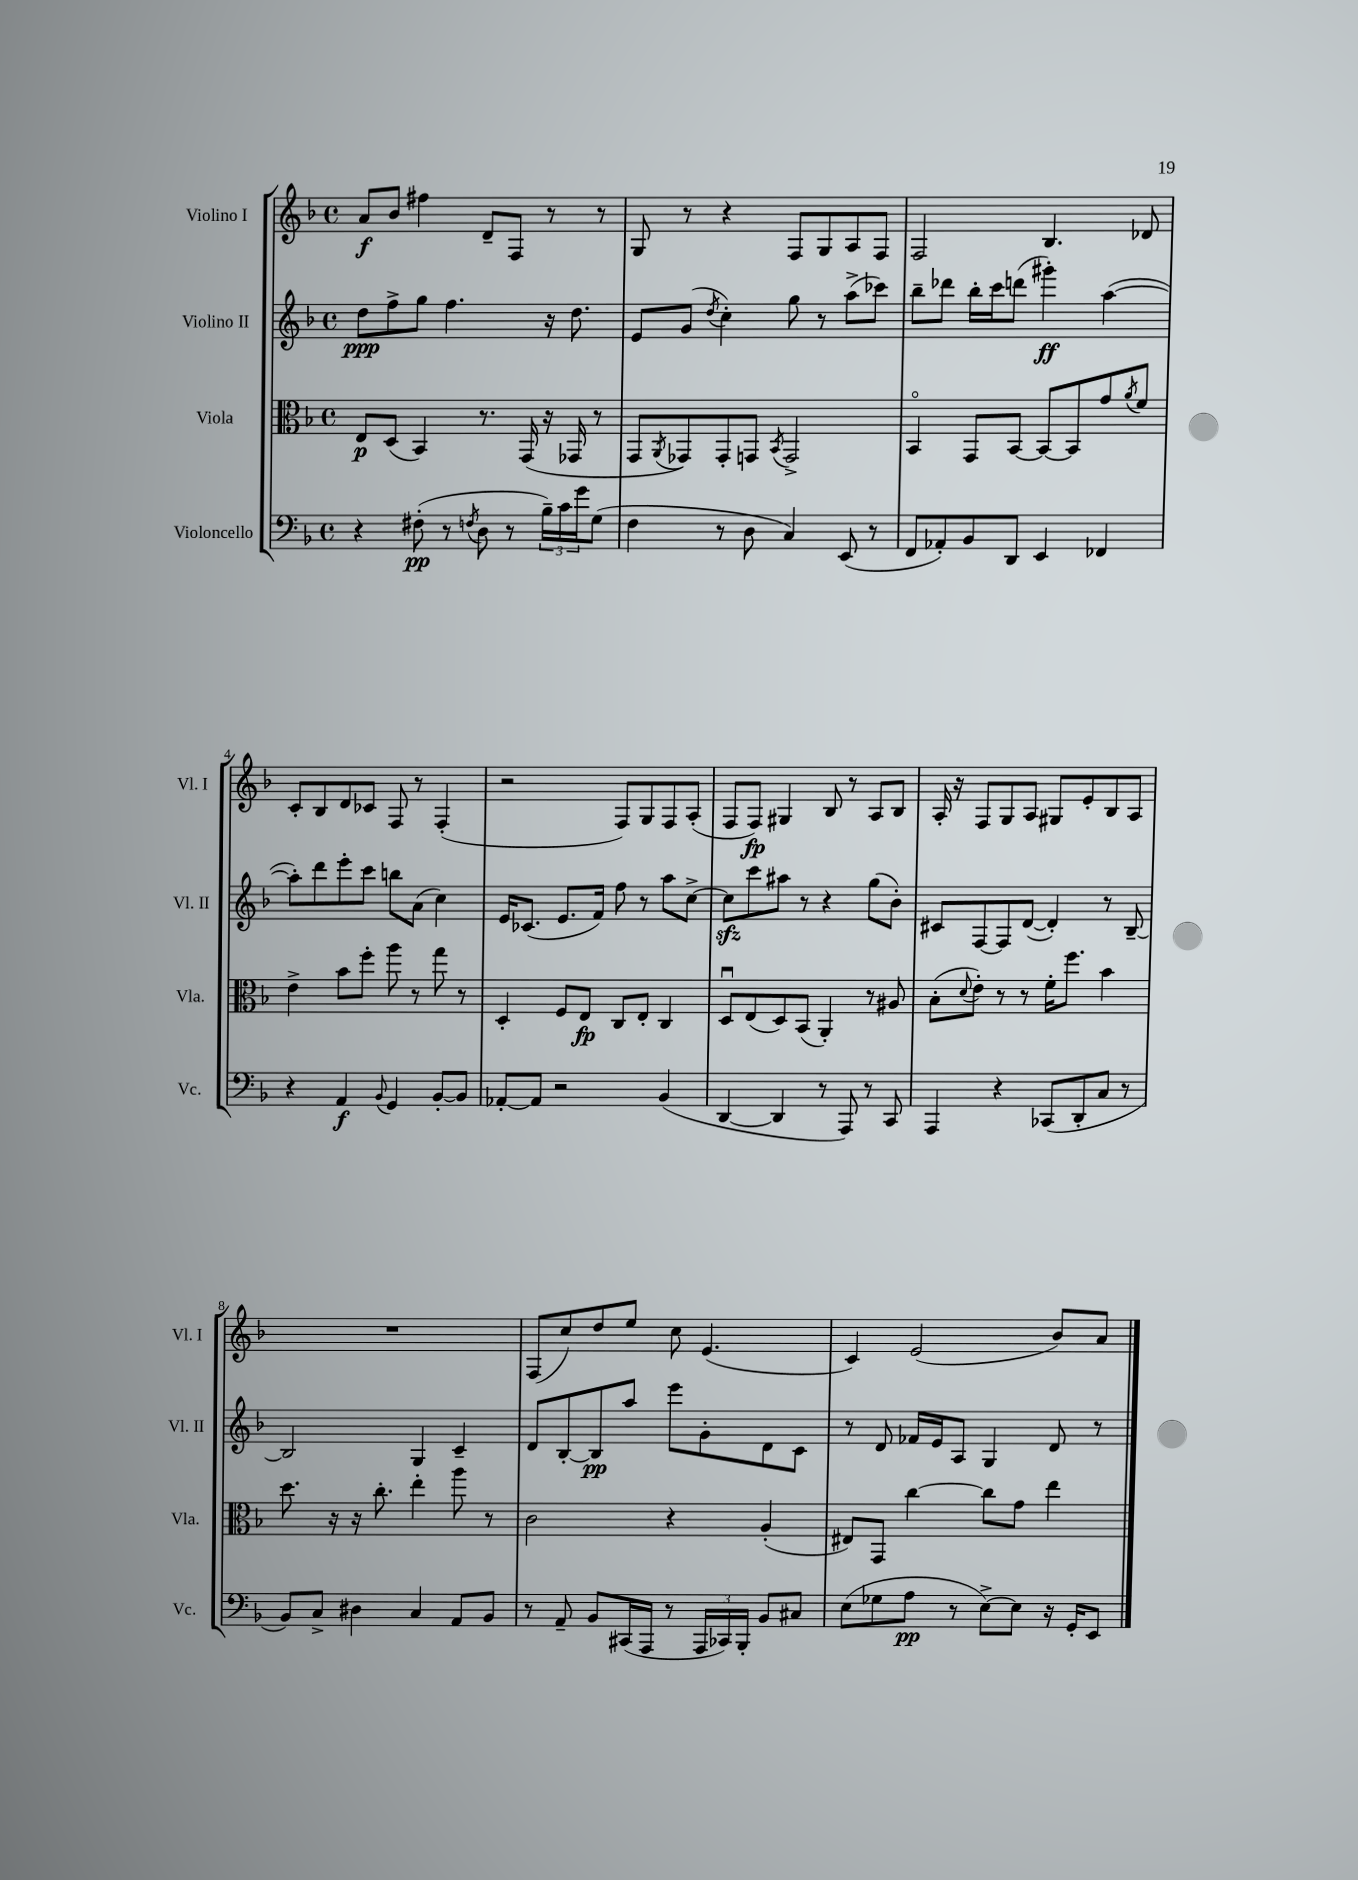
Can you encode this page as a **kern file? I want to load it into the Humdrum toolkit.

**kern	**kern	**kern	**kern
*staff4	*staff3	*staff2	*staff1
*clefF4	*clefC3	*clefG2	*clefG2
*k[b-]	*k[b-]	*k[b-]	*k[b-]
*M4/4	*M4/4	*M4/4	*M4/4
*met(c)	*met(c)	*met(c)	*met(c)
4r	8E/L	8dd\L	8a/L
.	(8D/J	8ff^\	8b-/J
(8F#'\	4BB-/)	8gg\J	4ff#\
8r	.	4.ff\	.
8qF/	.	.	.
8D\	8.r	.	8d~/L
8r	.	.	8F/J
.	(16GG/	.	.
24B-~\LL)	16r	16r	8r
24c\	.	.	.
.	16GG-/	8.dd\	.
24g\J	.	.	.
(8G\J	8r	.	8r
=	=	=	=
4F\	8GG/L	8e/L	8G/
.	8qAA/	.	.
.	8GG-/)	(8g/J	8r
.	.	8qdd/	.
8r	8GG-'/	4cc'\)	4r
8D\	8GG/J	.	.
.	8qBB-/	.	.
4C/)	2GG^/	8gg\	8F/L
.	.	8r	8G/
(8EE/	.	(8aa^\L	8A/
8r	.	8ccc-\J)	8F/J
=	=	=	=
8FF/L	4BB-o/	8bb-~\L	2F/
8AA-'/)	.	8ddd-\J	.
8BB-/	8GG/L	16bb-'\LL	.
.	.	16ccc\J	.
8DD/J	[8BB-/J	(8ddd\J	.
4EE/	8BB-/_L	4ggg#'\)	4.B-/
.	8BB-/]	.	.
4FF-/	8g/	([4aa\	.
.	8qa/	.	.
.	8f/J	.	8d-/
=	=	=	=
4r	4e^\	8aa'\]L)	8c'/L
.	.	8ddd\	8B-/
4AA/	8b-\L	8eee'\	8d/
.	8ff'\J	8ccc\J	8c-/J
8qqBB-/	.	.	.
4GG/	8aa\	8bb\L	8F/
.	8r	(8a\J	8r
[8BB-'/L	8gg\	4cc\)	(4F'/
8BB-/]J	8r	.	.
=	=	=	=
[8AA-'/L	4D'/	16e/LK	2r
.	.	(8.c-/J	.
8AA-/]J	.	.	.
2r	8F/L	8.e/L	.
.	8E/J	.	.
.	.	16f/Jk)	.
.	8C/L	8ff\	8F/L)
.	8E'/J	8r	8G/
(4BB-/	4C/	8aa\L	8F/
.	.	[8cc^\J	(8A'/J
=	=	=	=
[4DD/	8Du/L	8cc\]L	8F/L
.	(8E/	8ccc\	8F/J)
4DD/]	8D/)	8aa#\J	4G#/
.	(8BB-/J	8r	.
8r	4AA'/)	4r	8B-/
8AAA/)	.	.	8r
8r	8r	(8gg\L	8A/L
8CC/	8A#/	8b-'\J)	8B-/J
=	=	=	=
4AAA/	(8B-'\L	8c#/L	16A'/
.	.	.	16r
.	8qqd/	.	.
.	8e'\J)	[8F/	8F/L
4r	8r	8F/]	8G/
.	8r	([8d/J	8A/J
(8CC-/L	16f'\LK	4d'/])	8G#/L
.	8.ff\J	.	.
8DD'/	.	.	8e'/
8C/J	4b-\	8r	8B-/
8r	.	[8B-~/	8A/J
=	=	=	=
8BB-/L)	8.dd\	2B-/]	1r
8C^/J	.	.	.
.	16r	.	.
4D#\	16r	.	.
.	8.cc'\	.	.
4C/	4ee'\	4G/	.
8AA/L	8aa\	4c~/	.
8BB-/J	8r	.	.
=	=	=	=
8r	2c\	8d/L	(8F/L
8AA~/	.	[8B-'/	8cc/)
8BB-/L	.	8B-/]	8dd/
(16CC#/L	.	8aa/J	8ee/J
16AAA/JJ	.	.	.
8r	4r	8eee\L	8cc\
24AAA/LL	.	8g'\	(4.e/
24CC-/)	.	.	.
24BBB-'/JJ	.	.	.
8BB-/L	(4A'/	8d\	.
8C#/J	.	8c\J	.
=	=	=	=
(8E\L	8E#/L)	8r	4c/)
8G-\	8GG/J	8d/	.
8A\J	[4cc\	16f-/LL	(2e/
.	.	16e/J	.
8r	.	8A/J	.
[8E^\L)	8cc\]L	4G/	.
8E\]J	8g\J	.	.
16r	4ee\	8d/	8b-/L)
16GG'/LK	.	.	.
8EE/J	.	8r	8a/J
==	==	==	==
*-	*-	*-	*-
